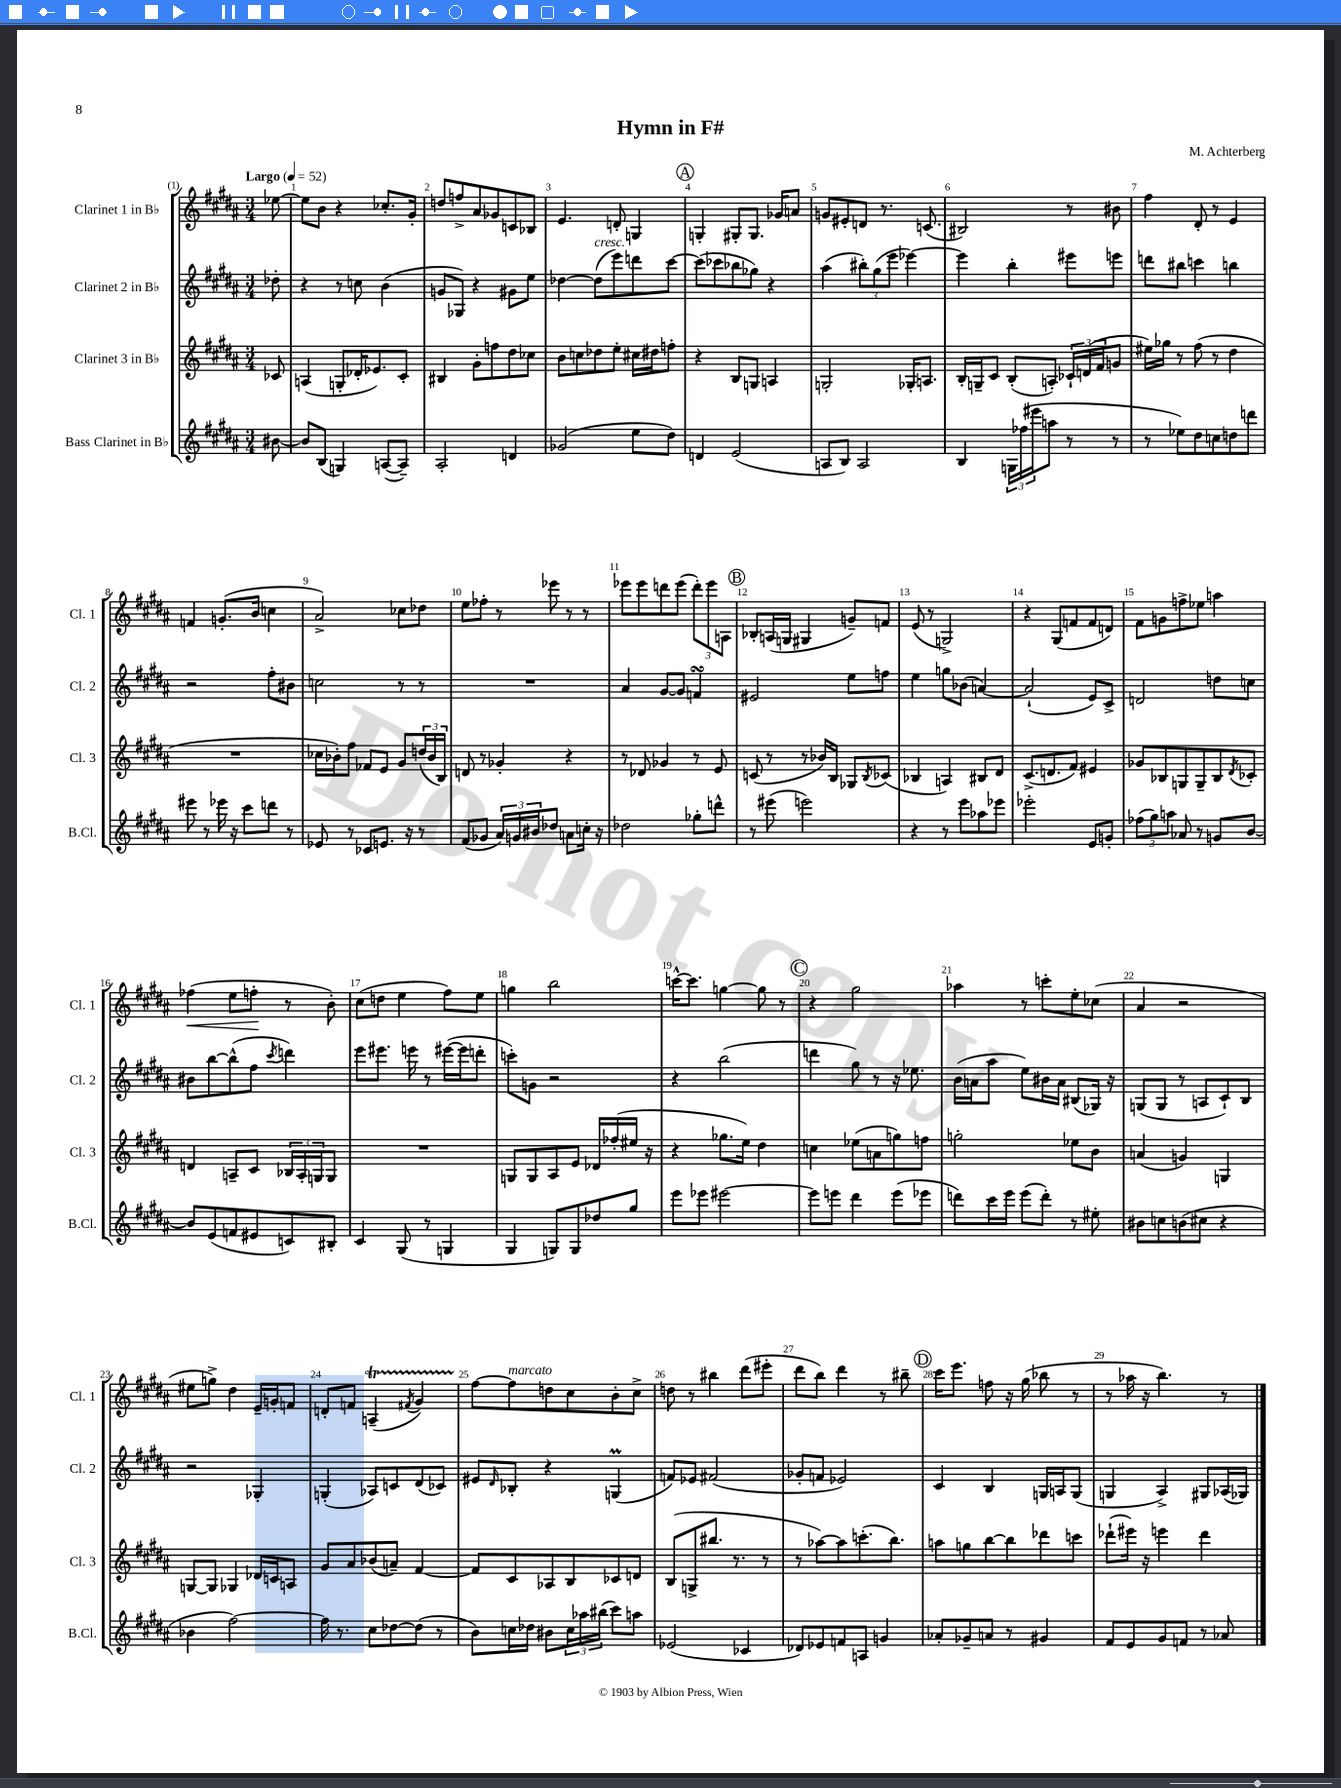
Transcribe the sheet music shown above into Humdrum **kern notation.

**kern	**kern	**kern	**kern	**dynam
*part4	*part3	*part2	*part1	*part1
*staff4	*staff3	*staff2	*staff1	*staff1
*I"Bass Clarinet in B♭	*I"Clarinet 3 in B♭	*I"Clarinet 2 in B♭	*I"Clarinet 1 in B♭	*
*I'B.Cl.	*I'Cl. 3	*I'Cl. 2	*I'Cl. 1	*
*clefG2	*clefG2	*clefG2	*clefG2	*
*k[f#c#g#d#a#]	*k[f#c#g#d#a#]	*k[f#c#g#d#a#]	*k[f#c#g#d#a#]	*
*M3/4	*M3/4	*M3/4	*M3/4	*
*MM52	*MM52	*MM52	*MM52	*
=	=	=	=	=
!	!	!	!LO:TX:a:B:t=Largo	!
[8b#X\	8c-X/	8dd-X'\	[8ee-X\	.
=1	=1	=1	=1	=1
8b#/L]	(4An/	4r	8ee-\L]	.
(8B/J	.	.	8b\J	.
4Gn/)	8Gn'/L	8r	4r	.
.	16d-X'/K	8ccn\	.	.
.	8.e-X/)	.	.	.
([8An/L	.	(4b\	8.cc-X'/L	.
8A~/J])	8c#'/J	.	.	.
.	.	.	16g#'/Jk	.
=2	=2	=2	=2	=2
2A#'/	4B#X/	8gn/L	8ddn/L	.
.	.	8G-X/J)	8ffn^/	.
.	8g#'\L	4r	8a#/	.
.	8ffn\	.	8g-X/	.
4dn/	8dd#\	8g#X\L	8cn/	.
.	8cc-X\J	8ee\J	8B-X/J	.
=3	=3	=3	=3	=3
(2g-X/	8b\L	[4dd-X\	4.e/	.
.	8ccn\	.	.	.
!	!	!LO:TX:a:i:t=cresc.	!	!
.	8dd-X\	(8dd-\L]	.	.
.	8ee'\J	8eee\)	8dn'/	.
8ee\L	16cc#X\LL	8dddn\	4Gn/	.
.	16dd#X\J	.	.	.
8dd#\J)	8ffn'\J	[8ccc#\J	.	.
!!LO:REH:place=s1:t=A
=4	=4	=4	=4	=4
4dn/	4r	(8ccc#\L]	4Gn'/	.
.	.	8ccc-X\	.	.
(2e/	8B/L	8bb-X\	8G#X'/L	.
.	8Gn/J	8gg-X\J)	8.G#/J	.
.	4An/	4r	.	.
.	.	.	16g-X/KL	.
.	.	.	8an/J	.
=5	=5	=5	=5	=5
8An/L	2Gn'/	(4aa#\	8gn/L	.
8B/J)	.	.	8e#X'/	.
2A/	.	12bb#X'\L)	8dn/J	.
.	.	(12gg#\	.	.
.	.	.	8.r	.
.	.	12eee\J	.	.
.	16G-X'/KL	[4eee-X\)	.	.
.	8.An/J	.	(8.cn/	.
=6	=6	=6	=6	=6
4B/	16B'/LL	4eee-\]	2B#X/)	.
.	16Gn~/J	.	.	.
.	8c#/J	.	.	.
24Gn\LL	(8B'/L	4bb'\	.	.
(24ff-X\	.	.	.	.
24eee#X\J	.	.	.	.
8aan\J	8An'/J)	.	.	.
8r	24c-X`/LL	8eee#X\L	8r	.
.	(24dn/	.	.	.
.	24f#/J	.	.	.
8r	8gn/J	8eeen\J	8b#X\	.
=7	=7	=7	=7	=7
8r	16ee#X\LL)	8dddn\L	4ff#\	.
.	16gg-X\JJ	.	.	.
8ee-X\L)	8r	8bb#X\J	.	.
8dd#\	(8ff#\	4cccn\	8d#'/	.
8ccn\	8r	.	8r	.
8ddn\	4dd#\	4bbn\	4e/	.
8dddn\J	.	.	.	.
!!LO:LB:g=z
=8	=8	=8	=8	=8
8eee#X\	2.r	2r	4fn/	.
8r	.	.	.	.
16eee-X\	.	.	(8.gn'/L	.
16r	.	.	.	.
8ccc#\L	.	.	.	.
.	.	.	16b/Jk	.
8dddn\J	.	8ff#'\L	4ccn\	.
8r	.	8b#X\J	.	.
=9	=9	=9	=9	=9
8e-X/	16cc-X\LL	2ccn\	2a#^/)	.
.	16b-X'\J)	.	.	.
8r	8ff#\J	.	.	.
8c-X/L	8f-X/L	.	.	.
8.en/J	8e/J	.	.	.
.	8g#/L	8r	8cc-X\L	.
16r	.	.	.	.
8r	(24ddn/L	8r	8dd-X\J	.
.	24b-/	.	.	.
.	24B/JJ)	.	.	.
=10	=10	=10	=10	=10
(8f#/L	8dn/	2.r	8ee\L	.
8g-X/J	8r	.	8ff-X'\J	.
24a#/LL)	4g-X'/	.	8r	.
24gn/	.	.	.	.
24b#X/J	.	.	.	.
8dd-X/J	.	.	8eee-X\	.
8an\L	4r	.	8r	.
16ccn'\Jk	.	.	8r	.
16r	.	.	.	.
=11	=11	=11	=11	=11
2dd-X\	8r	4a#/	8eee-X\L	.
.	8d-X/	.	8eee-\	.
.	4g-X/	[8g#/L	8dddn\	.
.	.	8g#/J]	(8eee-\J	.
8gg-X'\L	8r	4fnsSSs/	12ddd'\L)	.
.	.	.	12eee-\	.
8dddn^^\J	8e/	.	.	.
.	.	.	12An\J	.
!!LO:REH:place=s1:t=B
=12	=12	=12	=12	=12
8r	(8cn/	2e#X/	8B-X'/L	.
(8eee#X\	8r	.	(16An/L	.
.	.	.	16Gn/JJ	.
2eeen\)	8r	.	4G#X/	.
.	16b-X/LL)	.	.	.
.	16B/JJ	.	.	.
.	8G-X/L	8ee\L	8gn~/L)	.
.	8qB/	.	.	.
.	(8c-X/J	8ffn\J	8fn/J	.
=13	=13	=13	=13	=13
4r	4B-X/	4ee\	(8e/	.
.	.	.	8r	.
8r	4An/)	8ggn\L	2Gn^/)	.
8eee\L	.	(8b-X\J	.	.
8aa-X\	8B#X/L	[4an/)	.	.
8eee-X\J	8d#/J	.	.	.
=14	=14	=14	=14	=14
2eee-X'\	(8.c#^/L	(2a`/]	4r	.
.	8.dn/	.	.	.
.	.	.	(8G#/L	.
.	8f#/J)	.	8fn/	.
8e/L	4e#X/	8e/L)	8f/	.
8gn'/J	.	8c#^/J	8dn/J)	.
=15	=15	=15	=15	=15
(12ff-X\L	8g-X/L	2dn/	8f#\L	.
12gg#\)	.	.	.	.
.	8B-X/	.	8gn\	.
12aan\J	.	.	.	.
8a-X/	8Gn/	.	8ffn^\	.
8r	8G~/	.	8ee-X\J	.
8gn/L	8B-/	8ddn\L	4aan\	.
.	8qd#/	.	.	.
[8b/J	8c-X'/J	8ccn\J	.	.
!!LO:LB:g=z
=16	=16	=16	=16	=16
!	!	!	!	!LO:HP:b
8b/L]	4dn/	8b#X\L	(4ff-X\	<
(8e/	.	[8bb\	.	.
8fn/	8An~/L	(8bb^^\]	8ee\L	.
8e#X/	8c#/J	8ff#\J	8ffn'\J	.
.	.	8qccc#/	.	.
8cn/)	24B-X/LL	4dddn\)	8r	[
.	24A'/	.	.	.
.	24Gn/J	.	.	.
8B#X'/J	8G/J	.	8b'\)	.
=17	=17	=17	=17	=17
4c#/	2.r	8eee\L	(8cc#\L	.
.	.	8.eee#X\J	8ddn\J	.
(8G#/	.	.	4ee\	.
.	.	16eeen\	.	.
8r	.	8r	.	.
4Gn/	.	([16eee#X\LL	8ff#\L)	.
.	.	16eee#\J]	.	.
.	.	8dddn'\J	8ee\J	.
=18	=18	=18	=18	=18
4G#/	8Gn/L	8cccn'\L)	4ggn\	.
.	8G/	8gn\J	.	.
8Gn/L)	8A#/	2r	2bb\	.
8G/	8e/J	.	.	.
8dd-X/	16d-X/LL	.	.	.
.	(16ff-X'/	.	.	.
8gg#/J	16ee#X/JJ	.	.	.
.	16r	.	.	.
=19	=19	=19	=19	=19
8eee\L	4r	4r	[16cccn^^\KL	.
.	.	.	8.ccc\J]	.
8eee-X\J	.	.	.	.
[2eee#X\	8.gg-X\L	(2bb\	[4ggn\	.
.	16ee\Jk)	.	.	.
.	4dd#\	.	8gg\]	.
.	.	.	8r	.
!!LO:REH:place=s1:t=C
=20	=20	=20	=20	=20
8eee#\L]	4ccn\	4dddn\	4r	.
8eeen\J	.	.	.	.
4ddd#\	(8ee-X\L	8gg#\)	2gg#\	.
.	8an\	8r	.	.
(8eee\L	8ggn\)	16r	.	.
.	.	8.ee-X\	.	.
8eee-X\J	8ffn\J	.	.	.
=21	=21	=21	=21	=21
8dddn\L)	2ggn'\	(16b\LL	4aa-X\	.
.	.	16an\J	.	.
16ccc#\L	.	8aa#\J	.	.
16eee\JJ	.	.	.	.
(8eee\L	.	8ee\L)	8r	.
8ddd'\J)	.	16b#X\L	8cccn'\L	.
.	.	16a\JJ	.	.
8r	8ee-X\L	(8B#X/L	8ee'\	.
8ee#X'\	8b\J	16G-X/Jk)	(8cc-X\J	.
.	.	16r	.	.
=22	=22	=22	=22	=22
8b#X\L	(4an/	(8Gn/L	4a#/	.
8ccn\	.	8G/J	.	.
(8bn\	4gn/)	8r	2r	.
8cc#X\J	.	8An/L	.	.
4r	4Gn/	8c#`/)	.	.
.	.	8B/J	.	.
!!LO:LB:g=z
=23	=23	=23	=23	=23
4b-X\	[8Gn/L	2r	8ee#X\L	.
.	8G/J]	.	8ggn^\J)	.
[2ff#\)	4G-X/	.	4dd#\	.
.	16d-X/LL	4G-X'/	16e~/LL	.
.	16cn/J	.	16gn'/J	.
.	8An/J	.	8fn/J	.
=24	=24	=24	=24	=24
16ff#\]	8g#/L	(4Gn'/	8dn'/L	.
8.r	.	.	.	.
.	8a#/	.	8fn/J	.
8cc#\L	(8b-X/	8A-X/L)	(4AnT~/	.
[8dd-X\	8an~/J)	8cn/	.	.
.	.	.	8qf#X/	.
(8dd-\J]	[4f#/	(8d#/	4g#TTT/)	.
8r	.	8c-X/J)	.	.
=25	=25	=25	=25	=25
8b\L)	8f#/L]	8e#X/L	[8ff#\L	.
.	.	16qqd#/	.	.
!	!	!	!LO:TX:a:i:t=marcato	!
16ccn\L	8c#/	8B-X'/J	8ff#\]	.
16dd-X\JJ	.	.	.	.
8b#X\L	8A-X/	4r	8ddn\	.
24cc\L	8B/	.	8cc#\	.
24aa-X\	.	.	.	.
(24bb#X\JJ	.	.	.	.
8ccc#\L)	8c-X/	(4GnM/	8b'\	.
8aan\J	8dn/J	.	8cc#^\J	.
=26	=26	=26	=26	=26
(2e-X/	(8B/L	8fn/L)	8ddn\	.
.	8Gn^/	8e-X/J	8r	.
.	8.bb#X/J	(2f#X/	4bb#X\	.
.	8.r	.	.	.
4c-X/	.	.	(8ddd#\L	.
.	8r	.	8eee#X'\J	.
=27	=27	=27	=27	=27
8d-X/L)	8r	8g-X'/L	8ddd#\L	.
8e-X/	[8aa-X\L)	8fn/J	8bb\J)	.
8fn/	8aa-\]	2e-X/)	4ddd#\	.
8An/J	(8.cccn'\	.	.	.
4gn/	.	.	8r	.
.	8.bb\J)	.	.	.
.	.	.	8bb#X~\	.
!!LO:REH:place=s1:t=D
=28	=28	=28	=28	=28
8a-X'/L	8aan\L	4c#/	16ccc#\KL	.
.	.	.	8.eee\J	.
8g-X~/	8ggn\	.	.	.
8an/J	[8bb\	4B/	8ffn\	.
8r	8bb\]	.	16r	.
.	.	.	(16gg#\	.
4g#X/	8ddd-X\	16Gn/LL	8bb-X\	.
.	.	16An/J	.	.
.	8cccn\J	(8G/J	8r	.
=29	=29	=29	=29	=29
8f#/L	(8ddd-X`\L	4Gn/	8r	.
8e/	16eee#X\Jk)	.	16aa-X\	.
.	16r	.	16r	.
8g#/	4eeen\	4A#^/)	4.bb\)	.
8fn/J	.	.	.	.
8r	4ddd-\	8G#X/L	.	.
8a-X/	.	(16A-X/L	8r	.
.	.	16G-X/JJ)	.	.
==	==	==	==	==
*-	*-	*-	*-	*-
